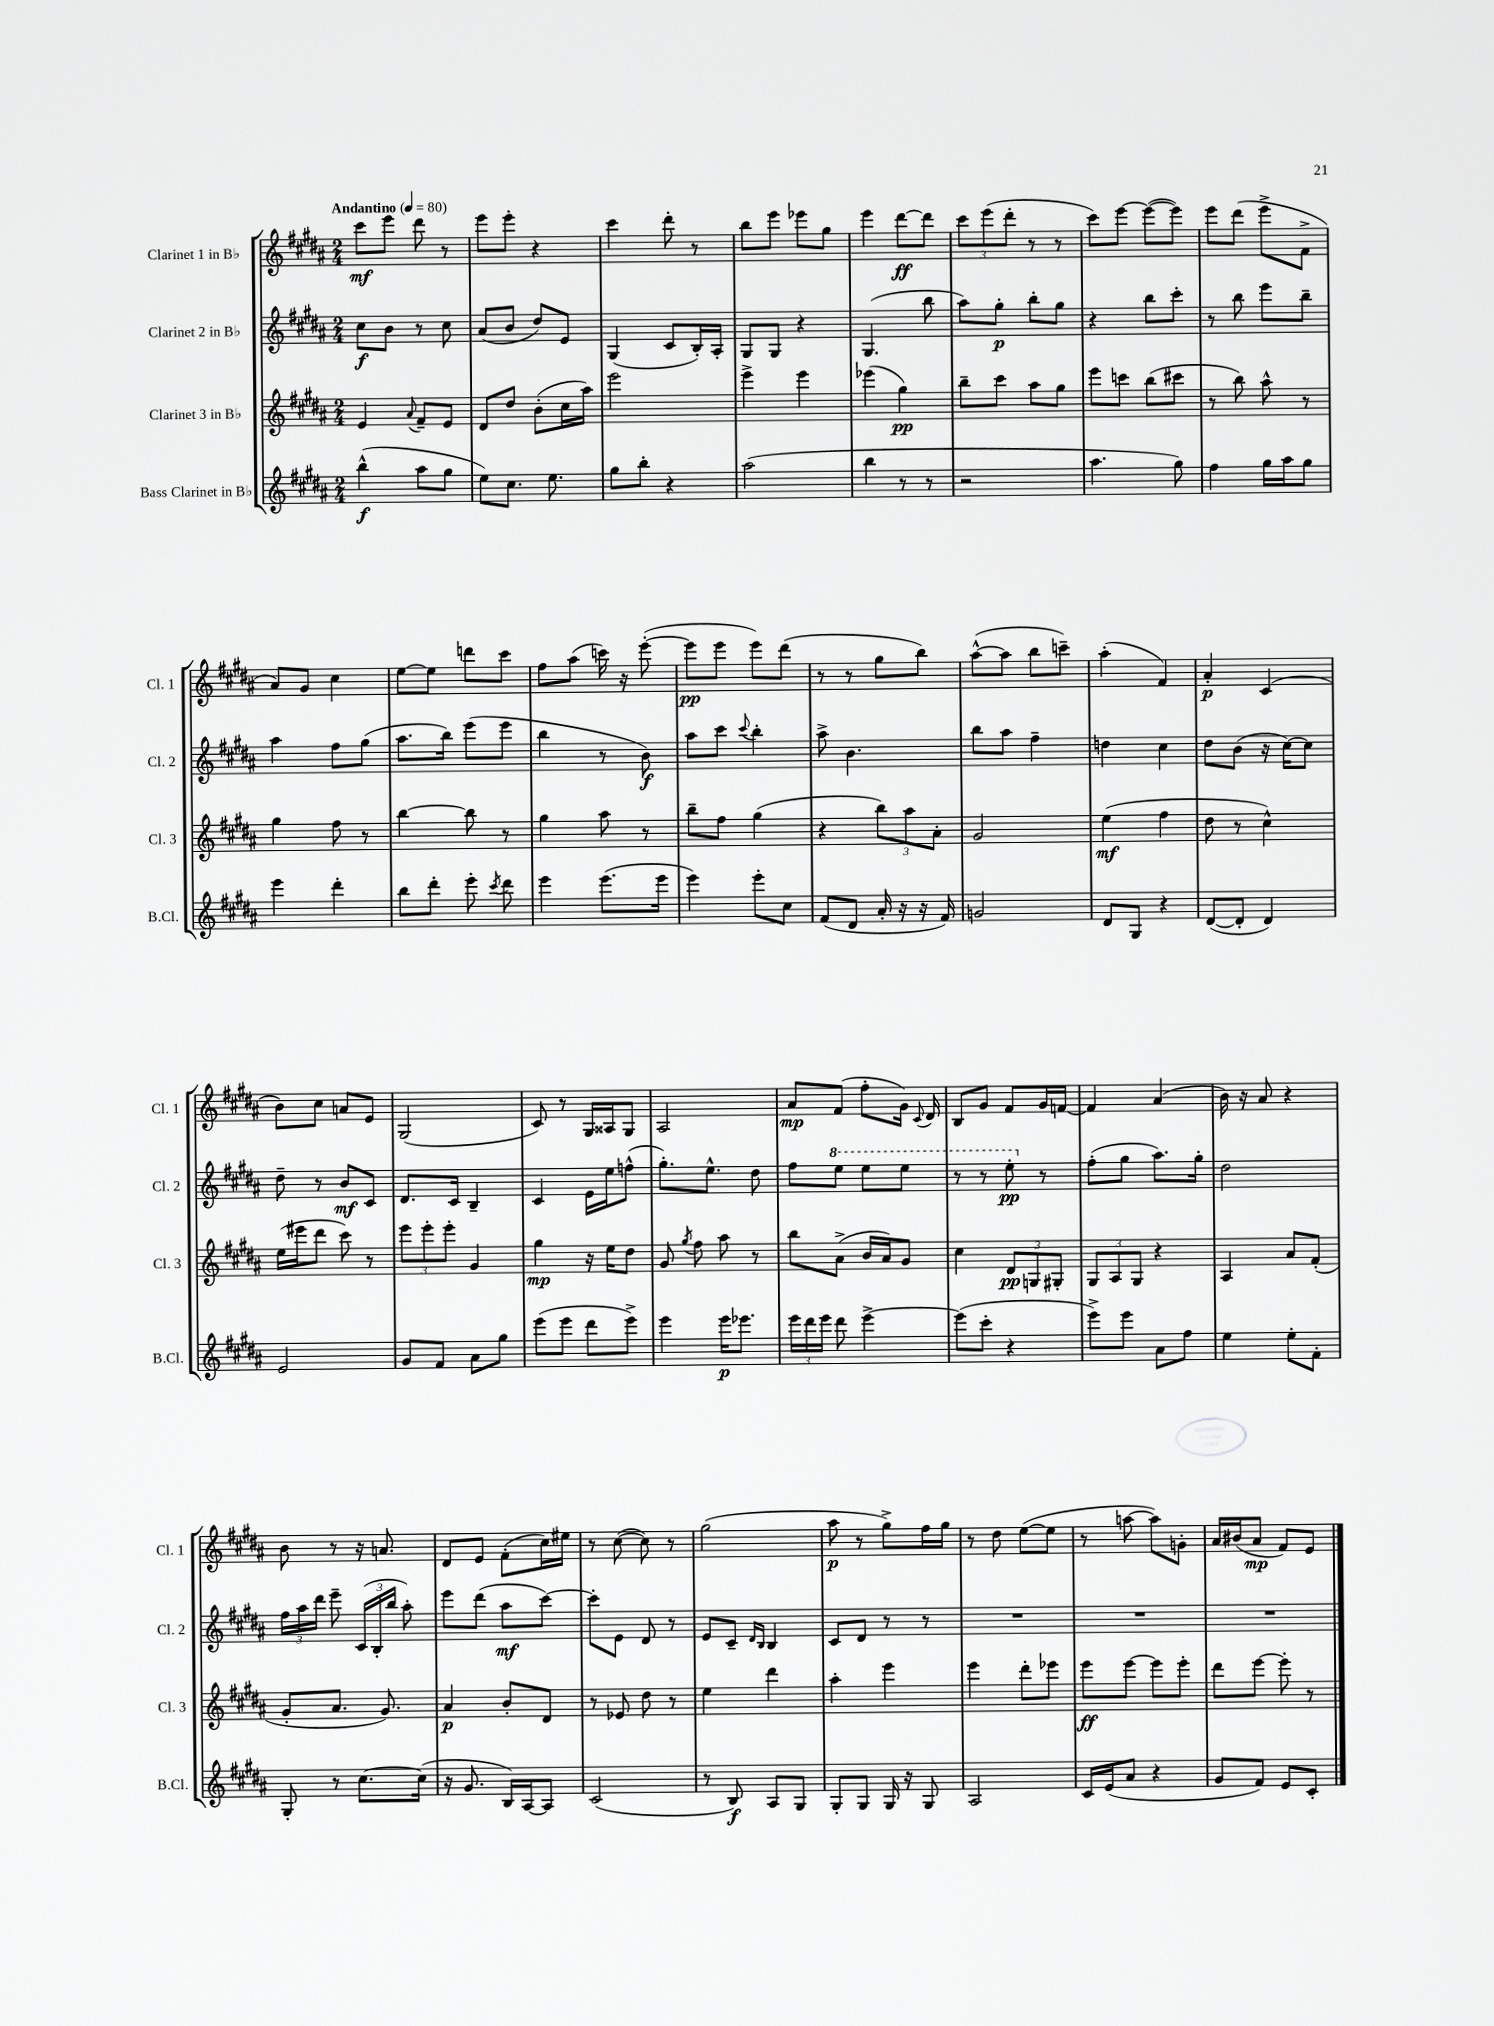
<<
\new StaffGroup <<
\new Staff = "s0" \with { instrumentName = "Clarinet 1 in Bb" shortInstrumentName = "Cl. 1" } {
    \clef treble \key b \major \numericTimeSignature \time 2/4 \tempo "Andantino" 4 = 80
    \autoBeamOff cis'''8[\mf e'''8] dis'''8 r8 |
    e'''8[ e'''8]-. r4 |
    cis'''4 dis'''8-. r8 |
    b''8[ e'''8] ees'''8[ gis''8] |
    e'''4 dis'''8[~\ff dis'''8] |
    \tuplet 3/2 { cis'''8[ e'''8( dis'''8]-. } r8 r8 |
    cis'''8[) e'''8]~ e'''8[~( e'''8]) |
    e'''8[ dis'''8]( e'''8[-> fis'8]-> |
    ais'8[) gis'8] cis''4 |
    e''8[~ e''8] d'''8[ cis'''8] |
    fis''8[ ais''8]( c'''16) r16 e'''8~-.( |
    e'''8[\pp e'''8] e'''8[) dis'''8]( |
    r8 r8 gis''8[ b''8]) |
    ais''8[~-^( ais''8] b''8[ c'''8]--) |
    ais''4-.( fis'4) |
    ais'4-.\p cis'4( |
    b'8[) cis''8] a'8[ e'8] |
    gis2( |
    cis'8) r8 gis16[ aisis16 gis8] |
    ais2 |
    ais'8[\mp fis'8]( fis''8[-. gis'16]) \appoggiatura { cis'8 } dis'16 |
    b8[ gis'8] fis'8[ gis'16 f'16]~ |
    f'4 ais'4( |
    b'16) r16 ais'8 r4 |
    b'8 r8 r16 a'8. |
    dis'8[ e'8] fis'8[-.( cis''16) eis''16] |
    r8 cis''8~( cis''8) r8 |
    gis''2( |
    ais''8\p r8 gis''8[->) fis''16 gis''16] |
    r8 dis''8 e''8[~( e''8] |
    r8 a''8~ a''8[) g'8]-. |
    ais'16[ bis'16( ais'8]\mp fis'8[) e'8] \bar "|." |
}
\new Staff = "s1" \with { instrumentName = "Clarinet 2 in Bb" shortInstrumentName = "Cl. 2" } {
    \clef treble \key b \major \numericTimeSignature \time 2/4
    \autoBeamOff cis''8[\f b'8] r8 cis''8 |
    ais'8[( b'8] dis''8[) e'8] |
    gis4( cis'8[ b16-.) ais16]-. |
    gis8[ gis8] r4 |
    gis4.( b''8 |
    ais''8[) gis''8]-.\p b''8[-. gis''8] |
    r4 b''8[ cis'''8]-. |
    r8 b''8 e'''8[ b''8]-- |
    ais''4 fis''8[ gis''8]( |
    ais''8.[ b''16]) e'''8[( e'''8] |
    b''4 r8 b'8\f) |
    ais''8[ cis'''8] \appoggiatura { cis'''8 } b''4-. |
    ais''8-> b'4. |
    b''8[ ais''8] fis''4-- |
    d''4 cis''4 |
    dis''8[ b'8]( r16 cis''16[~) cis''8] |
    dis''8-- r8 b'8[\mf cis'8] |
    dis'8.[ cis'16] b4-- |
    cis'4 e'16[ e''16 f''8]-^( |
    gis''8.[-.) e''8.]-^ dis''8 |
    fis''8[ \ottava #1 e'''8] e'''8[ e'''8] |
    r8 r8 e'''8-.\pp \ottava #0 r8 |
    fis''8[-.( gis''8] ais''8.[) gis''16]-. |
    dis''2 |
    \tuplet 3/2 { fis''16[ ais''16 dis'''16] } e'''8-- \tuplet 3/2 { cis'16[( b16-. b''16] } ais''8-.) |
    e'''8[ dis'''8]( ais''8[\mf cis'''8]~) |
    cis'''8[-. e'8] dis'8 r8 |
    e'8[ cis'8]-- \grace { dis'16[ b16] } b4 |
    cis'8[ dis'8] r8 r8 |
    R2 |
    R2 |
    R2 \bar "|." |
}
\new Staff = "s2" \with { instrumentName = "Clarinet 3 in Bb" shortInstrumentName = "Cl. 3" } {
    \clef treble \key b \major \numericTimeSignature \time 2/4
    \autoBeamOff e'4 \appoggiatura { ais'8 } fis'8[-- e'8] |
    dis'8[ dis''8] b'8[-.( cis''16 ais''16]) |
    e'''2 |
    e'''4-> e'''4 |
    ees'''4( gis''4\pp) |
    b''8[-- cis'''8] ais''8[ gis''8] |
    e'''8[ c'''8] b''8[( cis'''8] |
    r8 b''8) ais''8-^ r8 |
    gis''4 fis''8 r8 |
    b''4~ b''8 r8 |
    gis''4 ais''8 r8 |
    b''8[-- fis''8] gis''4( |
    r4 \tuplet 3/2 { b''8[) ais''8 ais'8]-. } |
    gis'2 |
    e''4\mf( fis''4 |
    dis''8 r8 cis''4-^) |
    e''16[( eis'''16 dis'''8] cis'''8) r8 |
    \tuplet 3/2 { e'''8[ e'''8-. e'''8]-. } gis'4 |
    gis''4\mp r16 e''16[ dis''8] |
    gis'8 \acciaccatura { gis''8 } fis''8 ais''8 r8 |
    b''8[ ais'8]->( b'16[ ais'16) gis'8] |
    cis''4 \tuplet 3/2 { dis'8[\pp g8 gis8]-. } |
    \tuplet 3/2 { gis8[ ais8 gis8] } r4 |
    ais4 ais'8[ fis'8]-.( |
    gis'8[-. ais'8.] gis'8.) |
    ais'4\p b'8[-. dis'8] |
    r8 ees'8 dis''8 r8 |
    e''4 dis'''4 |
    ais''4-. e'''4 |
    e'''4 dis'''8[-. ees'''8] |
    e'''8[\ff e'''8]~ e'''8[ e'''8]-. |
    dis'''8[ e'''8]~ e'''8-. r8 \bar "|." |
}
\new Staff = "s3" \with { instrumentName = "Bass Clarinet in Bb" shortInstrumentName = "B.Cl." } {
    \clef treble \key b \major \numericTimeSignature \time 2/4
    \autoBeamOff b''4-^\f( ais''8[ gis''8] |
    e''8[) cis''8.] e''8. |
    gis''8[ b''8]-. r4 |
    ais''2( |
    b''4 r8 r8 |
    r2 |
    ais''4. gis''8) |
    fis''4 gis''16[ ais''16 gis''8] |
    e'''4 dis'''4-. |
    b''8[ dis'''8]-. e'''8-. \acciaccatura { cis'''8 } dis'''8 |
    e'''4 e'''8.[( e'''16] |
    e'''4) e'''8[-. cis''8] |
    fis'8[( dis'8] ais'16-. r16 r16 fis'16) |
    g'2 |
    dis'8[ gis8] r4 |
    dis'8[~( dis'8]-. dis'4) |
    e'2 |
    gis'8[ fis'8] ais'8[ gis''8] |
    e'''8[( e'''8] dis'''8[ e'''8]->) |
    e'''4 e'''16[\p ees'''8.] |
    \tuplet 3/2 { e'''16[ dis'''16 e'''16] } dis'''8 e'''4~-> |
    e'''8[( cis'''8]-. r4 |
    e'''8[->) e'''8] ais'8[ fis''8] |
    e''4 e''8[-. fis'8]-. |
    gis8-. r8 cis''8.[~ cis''16]( |
    r16 gis'8. b16[) ais16~ ais8] |
    cis'2( |
    r8 b8\f) ais8[ gis8] |
    gis8[-. gis8] gis16 r16 gis8 |
    ais2 |
    cis'16[ e'16( ais'8] r4 |
    gis'8[ fis'8]) e'8[ cis'8]-. \bar "|." |
}
>>
>>
\layout { \context { \Score \remove "Bar_number_engraver" } }
